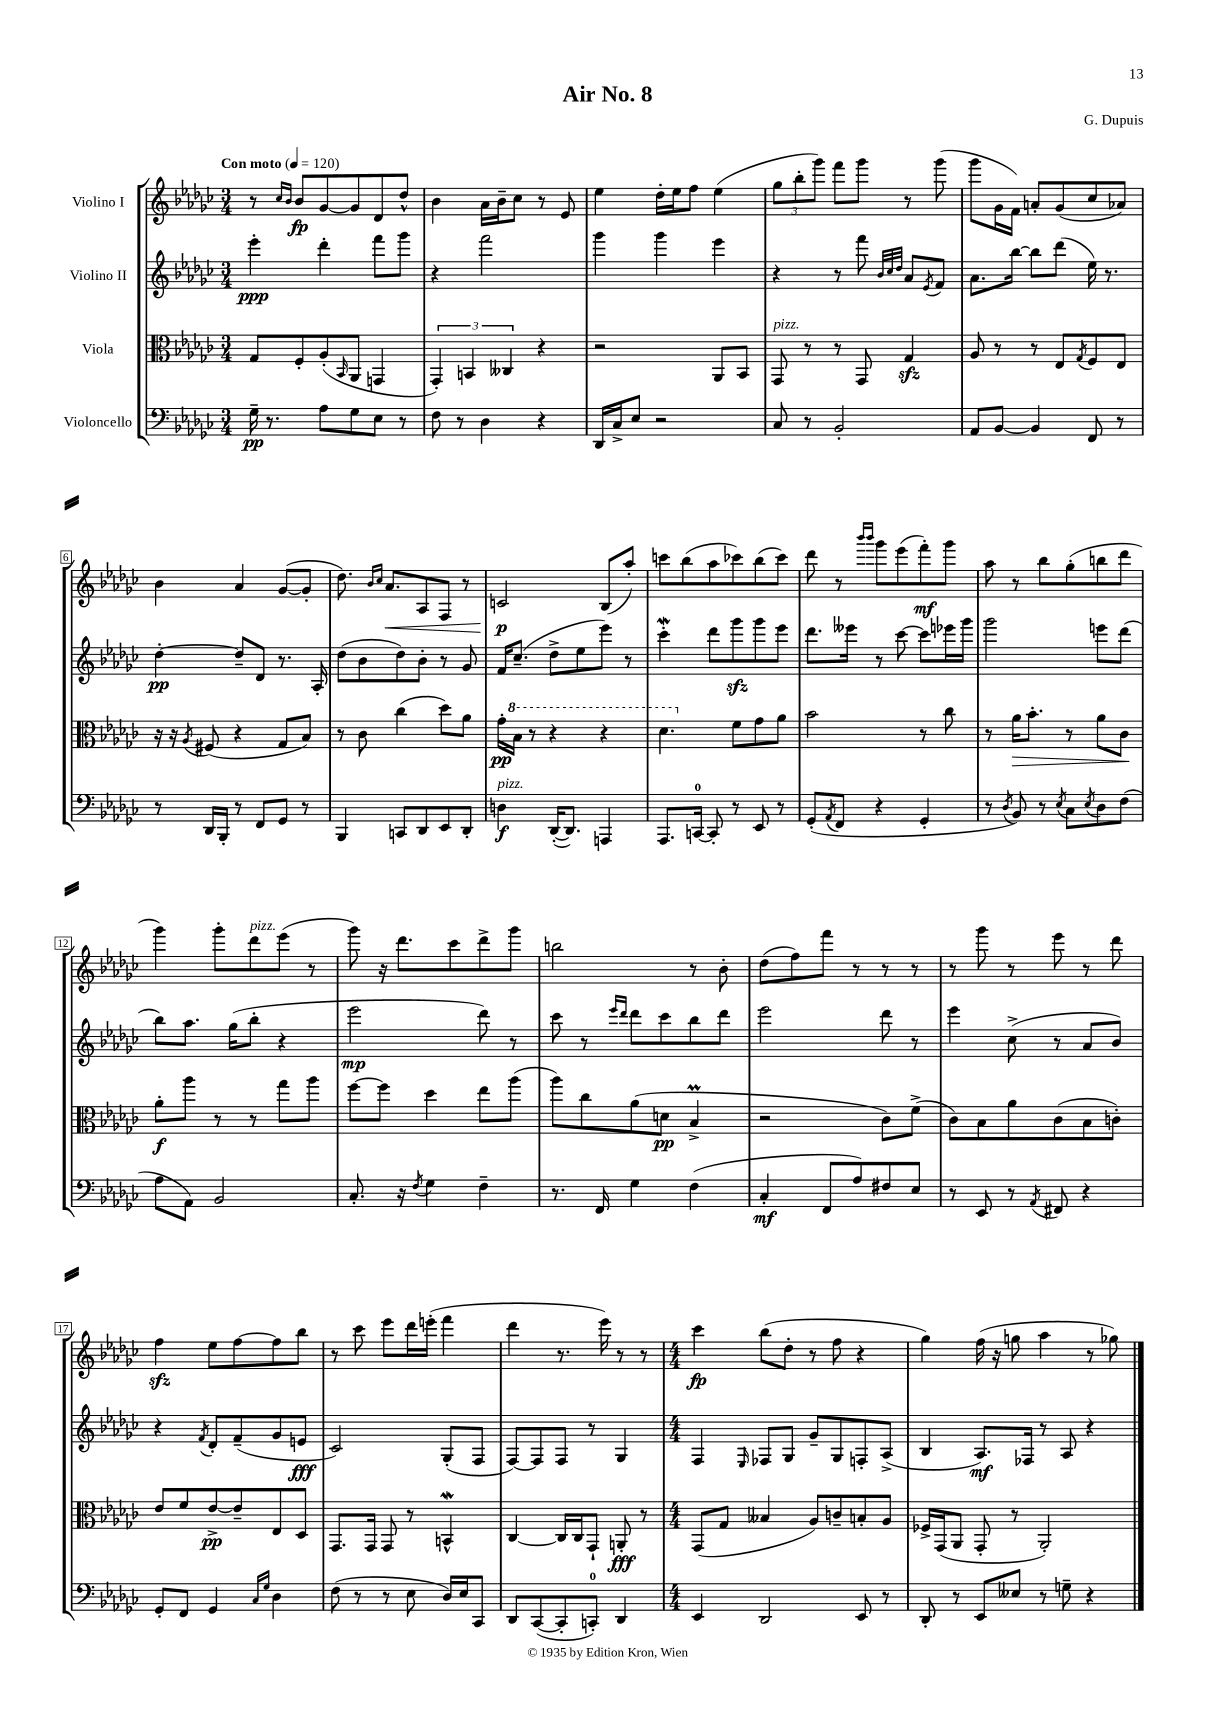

**kern	**kern	**kern	**kern
*staff4	*staff3	*staff2	*staff1
*clefF4	*clefC3	*clefG2	*clefG2
*k[b-e-a-d-g-c-]	*k[b-e-a-d-g-c-]	*k[b-e-a-d-g-c-]	*k[b-e-a-d-g-c-]
*M3/4	*M3/4	*M3/4	*M3/4
*MM120	*MM120	*MM120	*MM120
16G-~	8G-	4eee-'	8r
8.r	.	.	.
.	.	.	16qqcc-
.	.	.	16qqb-
.	8F'	.	8b-
8A-	(8A-'	4ddd-'	[8g-
.	16qqBB-	.	.
8G-	8AA-	.	8g-]
8E-	4GG	8fff	8d-
8r	.	8ggg-	8dd-^^
=	=	=	=
8F	6GG-')	4r	4b-
8r	.	.	.
.	6BB	.	.
4D-	.	2fff	16a-
.	.	.	16b-~
.	6C--	.	.
.	.	.	8cc-
4r	4r	.	8r
.	.	.	8e-
=	=	=	=
16DD-	2r	4ggg-	4ee-
16C-^	.	.	.
8E-	.	.	.
2r	.	4ggg-	16dd-'
.	.	.	16ee-
.	.	.	8ff
.	8AA-	4eee-	(4ee-
.	8BB-	.	.
=	=	=	=
8C-	8GG-	4r	12gg-
.	.	.	12bb-'
8r	8r	.	.
.	.	.	12ggg-)
2BB-'	8r	8r	8fff
.	8GG-	8fff	8ggg-
.	.	32qqb-	.
.	.	32qqcc-	.
.	.	32qqdd-	.
.	4G-	8a-	8r
.	.	8qe-	.
.	.	8f	(8ggg-
=	=	=	=
8AA-	8A-	8.a-	8ggg-
[8BB-	8r	.	16g-
.	.	[16bb-	16f)
4BB-]	8r	8bb-]	8a'
.	8E-	(8ddd-	(8g-
.	8qG-	.	.
8FF	8F	16ee-)	8cc-
.	.	8.r	.
8r	8E-	.	8a-)
=	=	=	=
8r	16r	[4dd-'	4b-
.	16r	.	.
.	8qA-	.	.
16DD-	(8F#	.	.
16BBB-'	.	.	.
8r	4r	8dd-~]	4a-
8FF	.	8d-	.
8GG-	8G-	8.r	([8g-
8r	8B-)	.	8g-']
.	.	16A-'	.
=	=	=	=
4BBB-	8r	(8dd-	8.dd-)
.	8c-	8b-	.
.	.	.	16qqb-
.	.	.	16qqcc-
.	.	.	8.a-
8CC	(4cc-	8dd-)	.
8DD-	.	8b-'	8A-
8EE-	8dd-)	8r	8F
8DD-'	8a-	8g-	8r
=	=	=	=
4D	16g-'	16f	2c
.	16b-	(8.cc-~	.
.	8r	.	.
([16DD-'	4r	8dd-^	.
8.DD-])	.	.	.
.	.	8ee-	.
4AAA	4r	8eee-)	(8B-
.	.	8r	8aa-')
=	=	=	=
8.AAA-	4.dd-	4ccc-'	8ccc
.	.	.	(8bb-
[16CC	.	.	.
8CC']	.	8ddd-	8aa-
8r	8f	8ggg-	8ccc-)
8EE-	8g-	8ggg-	(8bb-
8r	8a-	8eee-	8ccc-)
=	=	=	=
(8GG-'	2b-	8.ddd-	8ddd-
8qAA-	.	.	.
8FF	.	.	8r
.	.	16eee--	.
.	.	.	16qqbbb-
.	.	.	16qqbbb-
4r	.	8r	8ggg-
.	.	[8ccc-	(8eee-
4GG-'	8r	8ccc-]	8fff')
.	8cc-	16eee-	8ggg-
.	.	16ggg-	.
=	=	=	=
8r	8r	2ggg-	8aa-
8qD-	.	.	.
8BB-)	16a-	.	8r
.	8.b-'	.	.
8r	.	.	8bb-
8qE-	.	.	.
8C-	8r	.	(8gg-'
8qE-	.	.	.
8D-	8a-	8eee	8bb
(8F	8c-	(8ddd-	8ddd-
=	=	=	=
8A-	8a-'	8bb-)	4ggg-)
8AA-)	8aa-	8.aa-	.
2BB-	8r	.	8ggg-'
.	.	(16gg-	.
.	8r	8bb-'	8ddd-
.	8gg-	4r	(8eee-
.	8aa-	.	8r
=	=	=	=
8.C-'	[8ff	2eee-	8ggg-)
.	8ff]	.	16r
16r	.	.	8.ddd-
8qF	.	.	.
4G-	4dd-	.	.
.	.	.	8ccc-
4F~	8ee-	8ddd-)	8ddd-^
.	(8aa-	8r	8ggg-
=	=	=	=
8.r	8aa-)	8ccc-	2bb
.	8cc-	8r	.
16FF	.	.	.
.	.	16qqeee-	.
.	.	16qqddd-	.
4G-	(8a-	8ddd-	.
.	8d	8ccc-	.
(4F	4B-^	8bb-	8r
.	.	8ddd-	8b-'
=	=	=	=
4C-'	2r	2eee-	(8dd-
.	.	.	8ff)
8FF	.	.	8fff
8A-)	.	.	8r
8F#	8c-)	8ddd-	8r
8E-	(8f^	8r	8r
=	=	=	=
8r	8c-)	4eee-	8r
8EE-	8B-	.	8ggg-
8r	8a-	(8cc-^	8r
8qAA-	.	.	.
8FF#	(8c-	8r	8eee-
4r	8B-	8a-	8r
.	8c')	8b-)	8ddd-
=	=	=	=
8GG-'	8e-	4r	4ff
8FF	8f	.	.
.	.	8qf	.
4GG-	[8e-^	8d-'	8ee-
.	8e-~]	(8f~	[8ff
16qqC-	.	.	.
16qqG-	.	.	.
4D-	8E-	8g-	8ff]
.	8D-	8e	8bb-
=	=	=	=
(8F	8.GG-	2c-)	8r
8r	.	.	8ccc-
.	16GG-	.	.
8r	8GG-	.	8eee-
8E-	8r	.	16ddd-
.	.	.	(16eee'
16D-)	4BB^^	(8G-'	4fff
16E-	.	.	.
8CC-	.	8F	.
=	=	=	=
8DD-	[4C-	[8F)	4ddd-
([8CC-	.	8F]	.
8CC-']	16C-]	8F	8.r
.	16C-	.	.
8CC')	8GG-`	8r	.
.	.	.	16eee-)
4DD-	8AA'	4G-	8r
.	8r	.	8r
=	=	=	=
*M4/4	*M4/4	*M4/4	*M4/4
4EE-	(8GG-	4F	4ccc-
.	8G-	.	.
.	.	16qqE-	.
2DD-	4B--	8F-	(8bb-
.	.	8G-	8dd-'
.	8A-)	8g-~	8r
.	8c~	8G-	8ff
8EE-	8B'	8F'	4r
8r	8A-	(8A-^	.
=	=	=	=
8DD-'	16F-^	4B-	4gg-)
.	(16GG-	.	.
8r	8AA-	.	.
8EE-	8GG-'	8.A-)	(16ff
.	.	.	16r
8E--	8r	.	8gg
.	.	16F-	.
8r	2AA-')	8r	4aa-
8G~	.	8A-	.
4r	.	4r	8r
.	.	.	8gg-)
==	==	==	==
*-	*-	*-	*-
